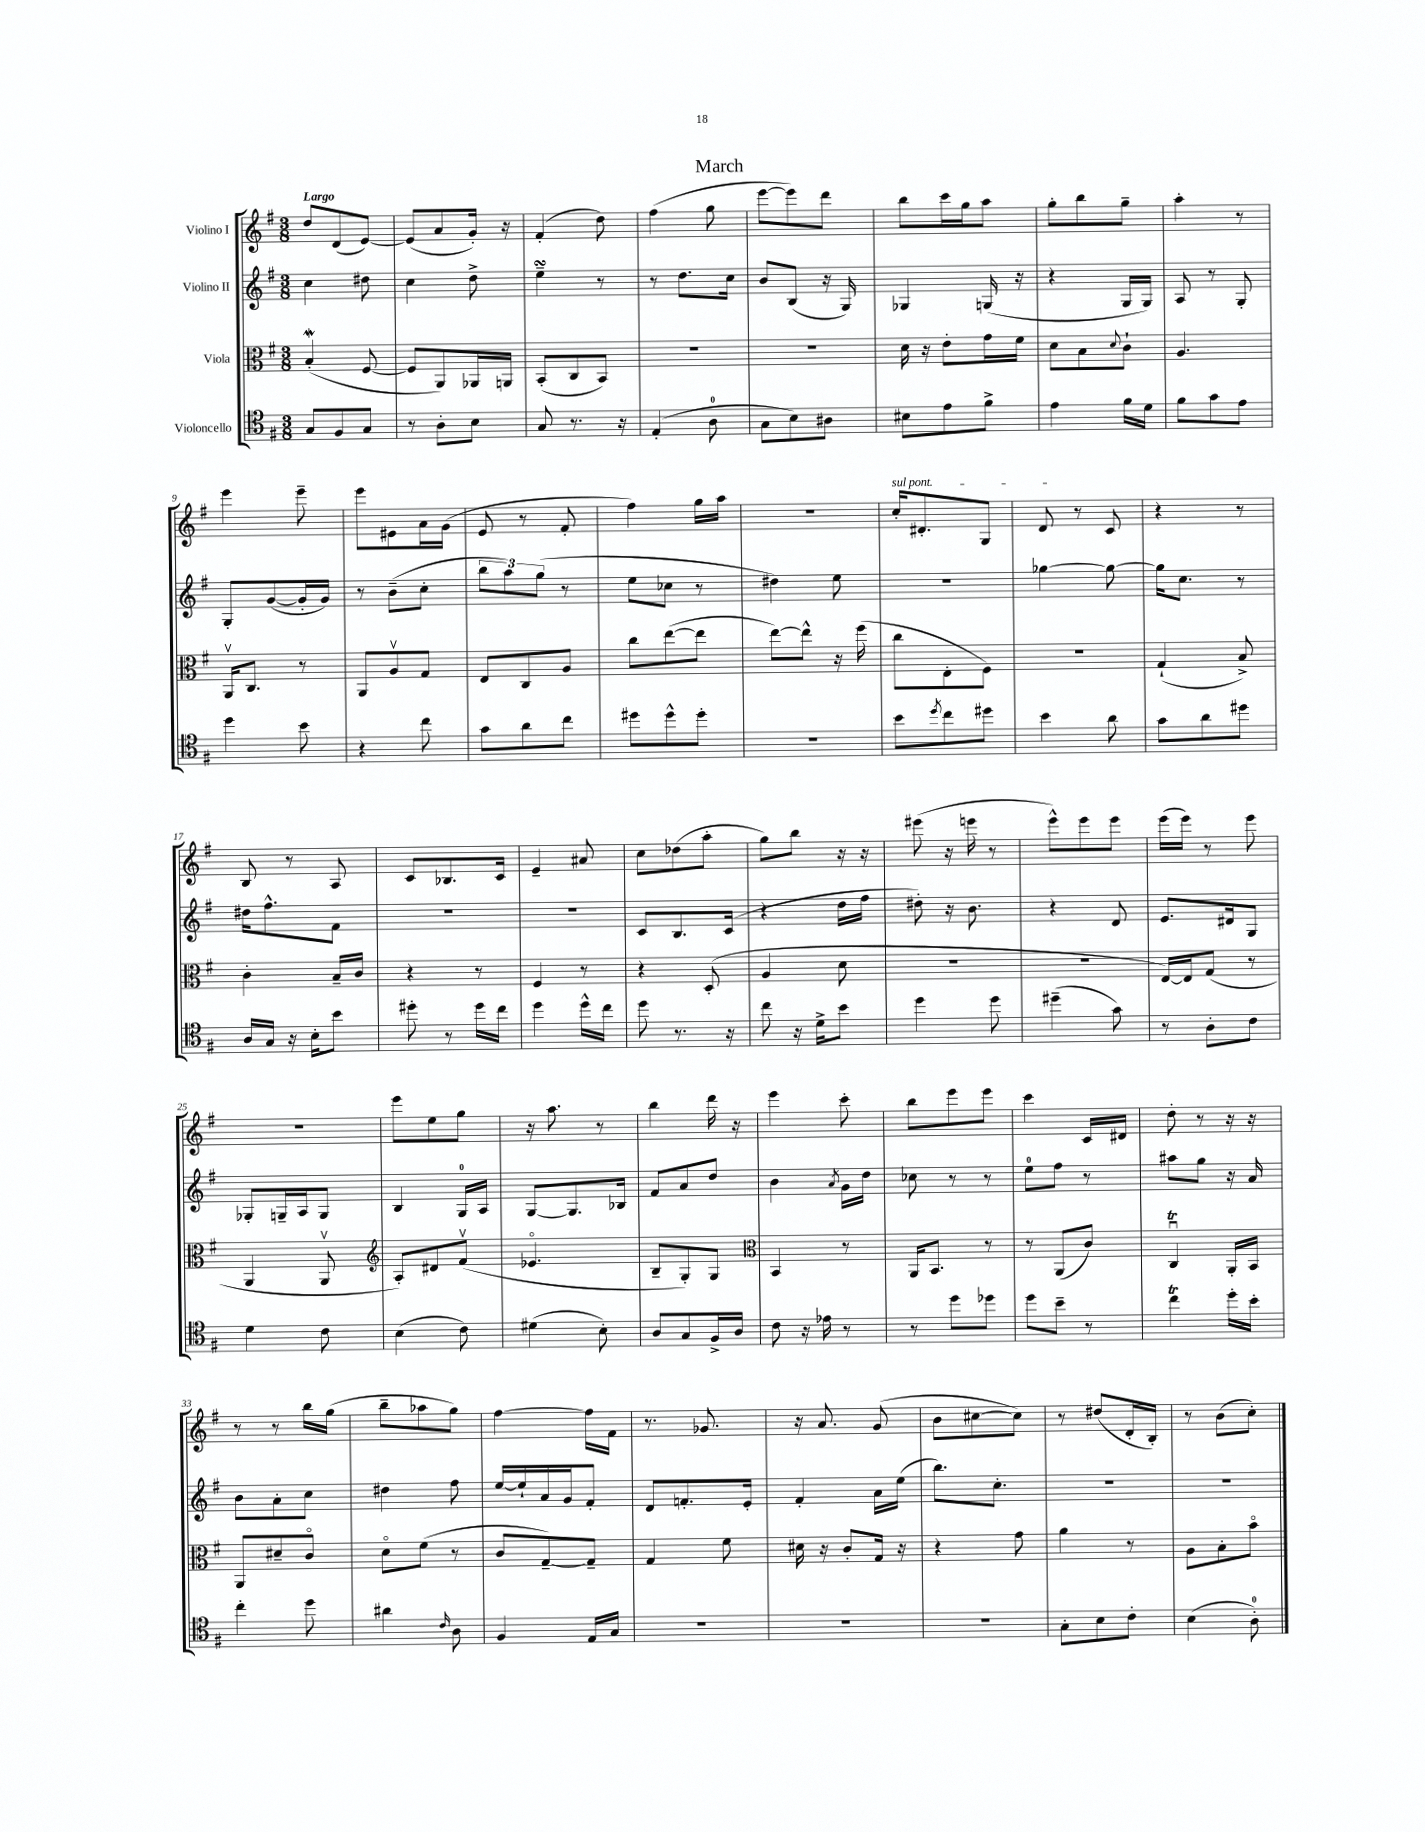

**kern	**kern	**kern	**kern
*staff4	*staff3	*staff2	*staff1
*clefC4	*clefC3	*clefG2	*clefG2
*k[f#]	*k[f#]	*k[f#]	*k[f#]
*M3/8	*M3/8	*M3/8	*M3/8
8G	(4B'	4cc	8dd
8F#	.	.	(8d
8G	[8F#	8dd#	[8e)
=	=	=	=
8r	8F#]	4cc	(8e]
8A'	8AA)	.	8a
8B	16AA-	8dd^	16g')
.	16AA	.	16r
=	=	=	=
8G	(8BB'	4ee~	(4f#'
8.r	8C	.	.
.	8BB)	8r	8dd)
16r	.	.	.
=	=	=	=
(4E'	4.r	8r	(4ff#
.	.	8.dd	.
8A	.	.	8gg
.	.	16cc	.
=	=	=	=
8G	4.r	8b	[8eee
8B)	.	(8B	8eee])
8A#	.	16r	8ddd
.	.	16G)	.
=	=	=	=
8B#	16d	4G-	8bb
.	16r	.	.
8e	8e'	.	16ccc
.	.	.	16gg
8f#^	16g	(16G	8aa
.	16f#	16r	.
=	=	=	=
4e	8d	4r	8gg'
.	8B	.	8bb
.	8qqd	.	.
16f#	8c`	16G	8gg~
16d	.	16G)	.
=	=	=	=
8f#	4.A	8A	4aa'
8g	.	8r	.
8e	.	8G'	8r
=	=	=	=
4dd	16AAv	8G'	4eee
.	8.C	.	.
.	.	([8g	.
8b	8r	16g']	8eee~
.	.	16g)	.
=	=	=	=
4r	8AA	8r	8eee
.	8Av	(8b~	8e#
8cc	8G	8cc'	16a
.	.	.	(16g
=	=	=	=
8g	8E	12bb	8e
.	.	12aa)	.
8a	8C	.	8r
.	.	(12gg	.
8cc	8A	8r	8f#'
=	=	=	=
8dd#	8cc	8ee	4ff#)
8dd#^^	([8ee	8cc-	.
8dd#'	8ee]	8r	16gg
.	.	.	16aa
=	=	=	=
4.r	[8ee)	4dd#)	4.r
.	8ee^^]	.	.
.	16r	8ee	.
.	(16ff#	.	.
=	=	=	=
8b	8cc	4.r	16cc'
.	.	.	8.d#'
8qdd	.	.	.
8cc	8E'	.	.
8dd#	8F#)	.	8G
=	=	=	=
4b	4.r	[4gg-	8d
.	.	.	8r
8a	.	8gg-_	8c
=	=	=	=
8g	(4G`	16gg-]	4r
.	.	8.cc	.
8a	.	.	.
8dd#	8B^)	8r	8r
=	=	=	=
16A	4c'	16dd#	8B
16G	.	8.ff#^^	.
16r	.	.	8r
16B'	.	.	.
8b	16B~	8f#	8A
.	16c	.	.
=	=	=	=
8dd#'	4r	4.r	8c
8r	.	.	8.B-
16dd#	8r	.	.
16cc	.	.	16c
=	=	=	=
4dd	4F#	4.r	4e~
16dd^^	8r	.	8a#
16cc	.	.	.
=	=	=	=
8dd	4r	8c	8cc
8.r	.	8.B	(8dd-
.	(8D'	.	8aa'
16r	.	(16c	.
=	=	=	=
8cc	4A	4r	8gg)
16r	.	.	8bb
16d^	.	.	.
8b	8d	16dd	16r
.	.	16ff#	16r
=	=	=	=
4dd	4.r	8dd#')	(8eee#
.	.	16r	16r
.	.	8.b	16eee
8dd	.	.	8r
=	=	=	=
(4dd#~	4.r	4r	8eee^^)
.	.	.	8eee
8g)	.	8d	8eee
=	=	=	=
8r	[16E)	8.e	(16eee
.	16E]	.	16eee)
8A'	(8G	.	8r
.	.	16d#	.
8c	8r	8G	8eee
=	=	=	=
4d	4AA	8G-'	4.r
.	.	16G~	.
.	.	16A	.
8c	8AAv	8G	.
=	=	=	=
*	*clefG2	*	*
(4B	8A')	4B	8eee
.	8d#	.	8ee
8c)	(8f#v	16G	8gg
.	.	16A	.
=	=	=	=
(4d#	4.e-o	[8G	16r
.	.	.	8.aa
.	.	8.G]	.
8B')	.	.	8r
.	.	16B-	.
=	=	=	=
8A	8B~	8f#	4bb
8G	8G')	8a	.
16F#^	8G	8dd	16ddd
16A	.	.	16r
=	=	=	=
*	*clefC3	*	*
8c	4BB	4b	4eee
16r	.	.	.
16e-	.	.	.
.	.	8qa	.
8r	8r	16g	8ccc'
.	.	16dd	.
=	=	=	=
8r	16AA	8cc-	8bb
.	8.BB	.	.
8dd	.	8r	8eee
8dd-	8r	8r	8eee
=	=	=	=
8dd	8r	8ee	4ccc
8b~	(8AA	8ff#	.
8r	8c)	8r	16c
.	.	.	16d#
=	=	=	=
4cc	4Cu	8aa#	8dd'
.	.	8gg	8r
16dd'	16AA'	16r	16r
16b'	16BB	16a	16r
=	=	=	=
4cc'	8AA	8b	8r
.	8d#~	8a'	8r
8dd	8co	8cc	16bb
.	.	.	(16gg
=	=	=	=
4a#	8do	4dd#	8bb~
.	(8f#	.	8aa-
16qqc	.	.	.
8A	8r	8ff#	8gg)
=	=	=	=
4F#	8c	[16ee	[4ff#
.	.	16ee`]	.
.	[8G~)	16a	.
.	.	16g	.
16E	8G~]	8f#'	16ff#]
16G	.	.	16f#
=	=	=	=
4.r	4G	8d	8.r
.	.	8.f'	.
.	.	.	8.g-
.	8f#	.	.
.	.	16e'	.
=	=	=	=
4.r	16d#	4f#'	16r
.	16r	.	8.a
.	8c'	.	.
.	16G	16a	(8g
.	16r	(16ee	.
=	=	=	=
4.r	4r	8.bb)	8b
.	.	.	[8cc#
.	.	8.cc'	.
.	8g	.	8cc#])
=	=	=	=
8G'	4a	4.r	8r
8B	.	.	(8dd#
8c'	8r	.	16d'
.	.	.	16B')
=	=	=	=
(4B	8A	4.r	8r
.	8B'	.	(8b
8A')	8bo	.	8cc')
==	==	==	==
*-	*-	*-	*-
